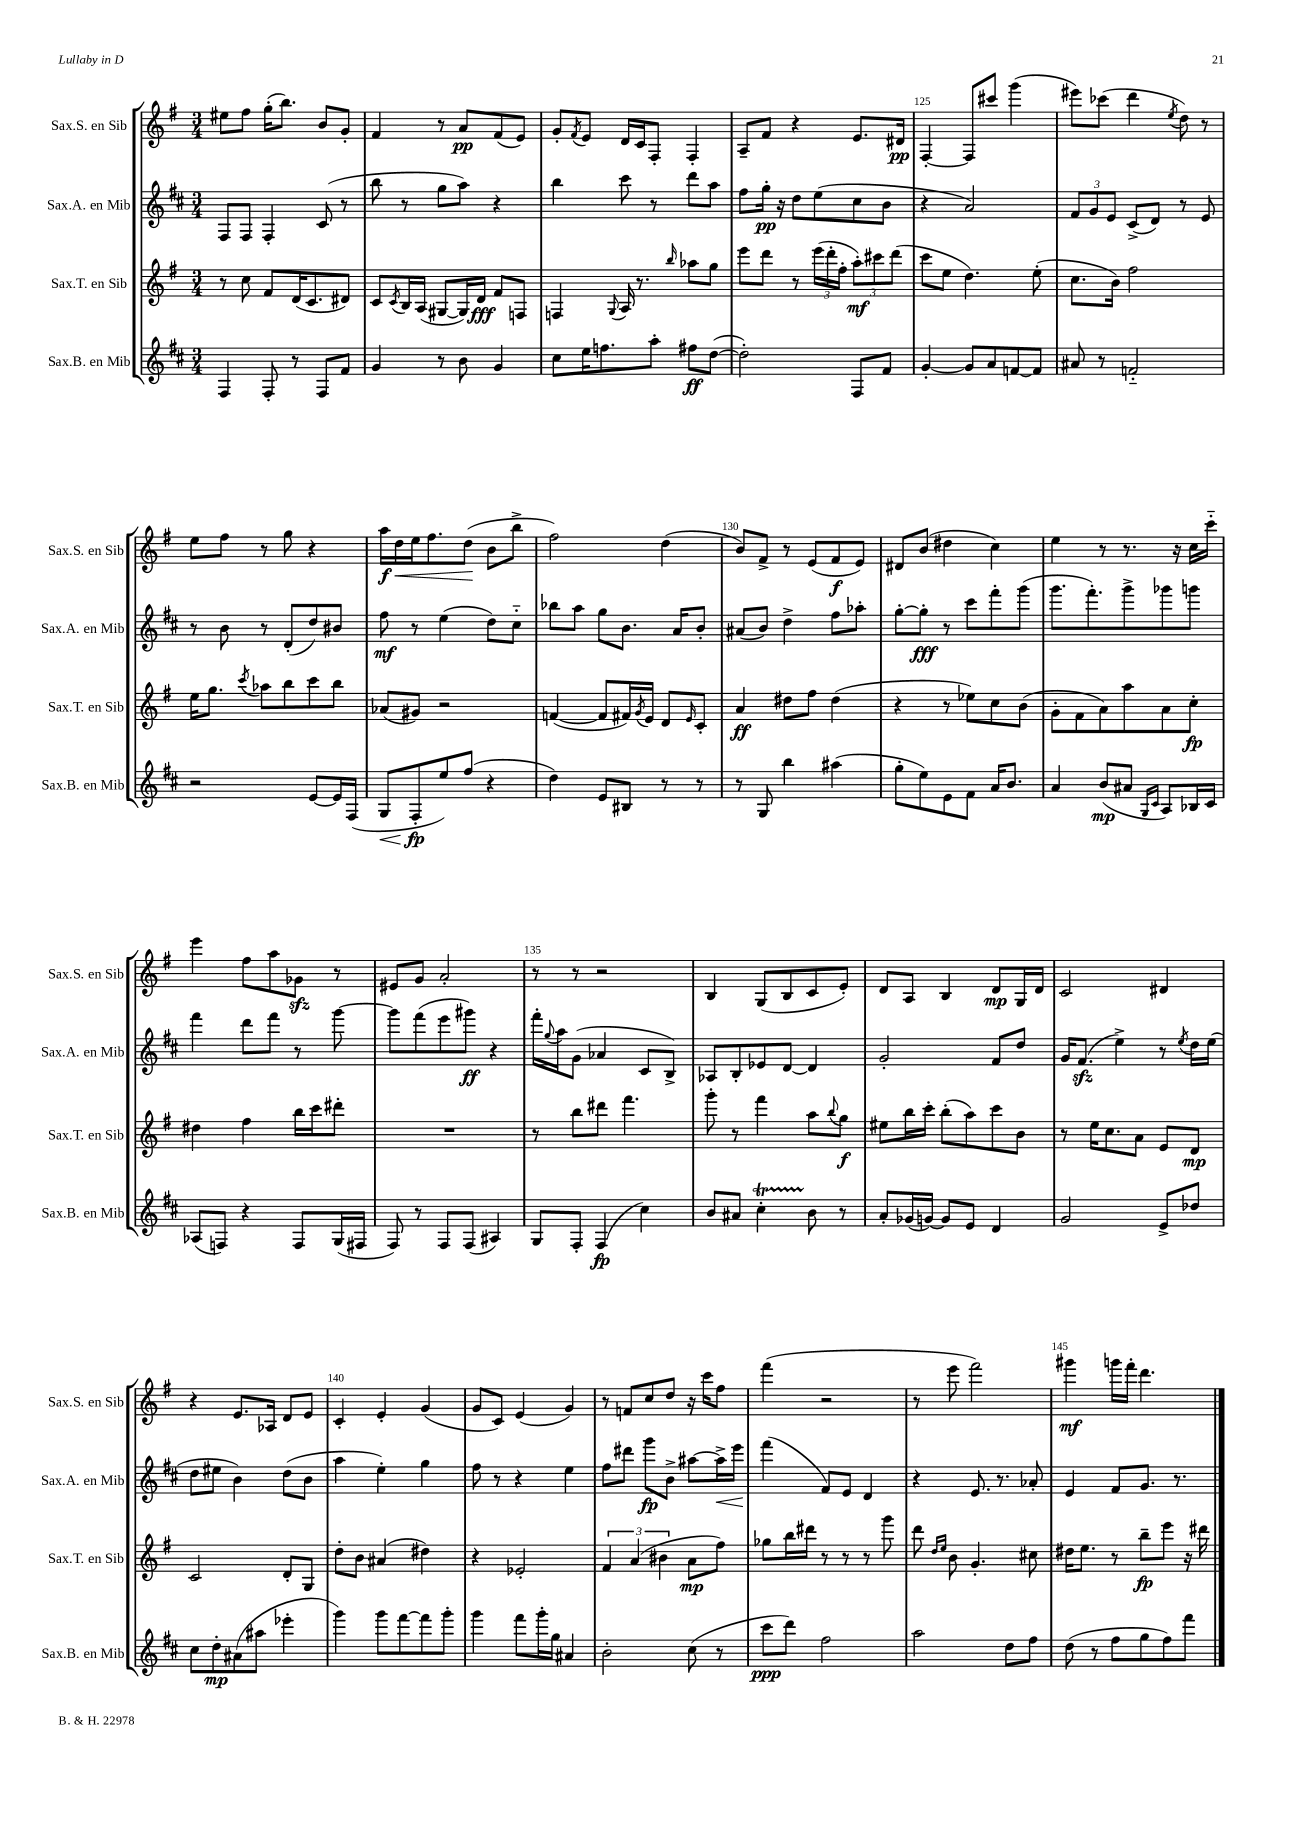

**kern	**dynam	**kern	**dynam	**kern	**dynam	**kern	**dynam
*part4	*part4	*part3	*part3	*part2	*part2	*part1	*part1
*staff4	*staff4	*staff3	*staff3	*staff2	*staff2	*staff1	*staff1
*I"Sax.B. en Mib	*	*I"Sax.T. en Sib	*	*I"Sax.A. en Mib	*	*I"Sax.S. en Sib	*
*I'Sax.B. en Mib	*	*I'Sax.T. en Sib	*	*I'Sax.A. en Mib	*	*I'Sax.S. en Sib	*
*clefG2	*	*clefG2	*	*clefG2	*	*clefG2	*
*k[f#c#]	*	*k[f#]	*	*k[f#c#]	*	*k[f#]	*
*M3/4	*	*M3/4	*	*M3/4	*	*M3/4	*
=121	=121	=121	=121	=121	=121	=121	=121
4F#/	.	8r	.	8F#/L	.	8ee#X\L	.
.	.	8cc\	.	8F#/J	.	8ff#\J	.
8F#'/	.	8f#/L	.	4F#'/	.	(16gg'\KL	.
.	.	.	.	.	.	8.bb\J)	.
8r	.	(16d/K	.	.	.	.	.
.	.	8.c/	.	.	.	.	.
8F#/L	.	.	.	(8c#/	.	8b/L	.
8f#/J	.	8d#X/J)	.	8r	.	8g'/J	.
=122	=122	=122	=122	=122	=122	=122	=122
4g/	.	8c/L	.	8bb\	.	4f#/	.
.	.	8qc/	.	.	.	.	.
.	.	16B/L	.	8r	.	.	.
.	.	(16A/JJ	.	.	.	.	.
8r	.	[8G#X/L	.	8gg\L	.	8r	.
8b\	.	16G#/L])	.	8aa\J)	.	8a/L	pp
.	.	16d/JJ	fff	.	.	.	.
4g/	.	8f#/L	.	4r	.	(8f#/	.
.	.	8Fn/J	.	.	.	8e/J)	.
=123	=123	=123	=123	=123	=123	=123	=123
8cc#\L	.	4Fn/	.	4bb\	.	8g'/L	.
.	.	.	.	.	.	8qf#/	.
16ee\K	.	.	.	.	.	8e/J	.
8.ffn\	.	.	.	.	.	.	.
.	.	8qqG/	.	.	.	.	.
.	.	16A/	.	8ccc#\	.	16d/LL	.
.	.	8.r	.	.	.	16c/J	.
8aa'\J	.	.	.	8r	.	8F#'/J	.
.	.	16qqbb/	.	.	.	.	.
8ff#X\L	ff	8aa-X\L	.	8ddd\L	.	4F#'/	.
([8dd\J	.	8gg\J	.	8aa\J	.	.	.
=124	=124	=124	=124	=124	=124	=124	=124
2dd'\])	.	8eee\L	.	8ff#\L	.	8A~/L	.
.	.	8ddd\J	.	16gg'\Jk	pp	8f#/J	.
.	.	.	.	16r	.	.	.
.	.	8r	.	8dd\L	.	4r	.
.	.	(24eee\LL	.	(8ee\	.	.	.
.	.	24ddd'\	.	.	.	.	.
.	.	24ff#'\JJ	.	.	.	.	.
8F#/L	.	12aa'\L)	mf	8cc#\	.	8.e/L	.
.	.	12ccc#X\	.	.	.	.	.
8f#/J	.	.	.	8b\J	.	.	.
.	.	(12ddd\J	.	.	.	.	.
.	.	.	.	.	.	16d#X/Jk	pp
=125	=125	=125	=125	=125	=125	=125	=125
[4g'/	.	8ccc\L	.	4r	.	[4F#'/	.
.	.	8ee\J	.	.	.	.	.
8g/L]	.	4.dd\)	.	2a/)	.	8F#/L]	.
8a/	.	.	.	.	.	8ccc#X/J	.
[8fn/	.	.	.	.	.	(4ggg\	.
8f/J]	.	(8ee'\	.	.	.	.	.
=126	=126	=126	=126	=126	=126	=126	=126
8a#X/	.	8.cc\L	.	12f#/L	.	8eee#X\L)	.
.	.	.	.	12g/	.	.	.
8r	.	.	.	.	.	(8ccc-X\J	.
.	.	.	.	12e/J	.	.	.
.	.	16b\Jk)	.	.	.	.	.
2fn/	.	2ff#\	.	(8c#^/L	.	4ddd\	.
.	.	.	.	8d/J)	.	.	.
.	.	.	.	.	.	8qee/	.
.	.	.	.	8r	.	8dd\)	.
.	.	.	.	8e/	.	8r	.
!!LO:LB:g=z
=127	=127	=127	=127	=127	=127	=127	=127
2r	.	16ee\KL	.	8r	.	8ee\L	.
.	.	8.gg\J	.	.	.	.	.
.	.	.	.	8b\	.	8ff#\J	.
.	.	8qccc/	.	.	.	.	.
.	.	8aa-X\L	.	8r	.	8r	.
.	.	8bb\	.	(8d'/L	.	8gg\	.
[8e/L	.	8ccc\	.	8dd/)	.	4r	.
16e/L]	.	8bb\J	.	8b#X/J	.	.	.
(16F#/JJ	.	.	.	.	.	.	.
=128	=128	=128	=128	=128	=128	=128	=128
!	!LO:HP:b	!	!	!	!	!	!LO:HP:b
8G/L	<	(8a-X/L	.	8ff#\	mf	16aa\LL	< f
.	.	.	.	.	.	16dd\	.
8F#'/	fp	8g#X/J)	.	8r	.	16ee\J	.
.	.	.	.	.	.	8.ff#\	.
8ee/)	[	2r	.	(4ee\	.	.	.
(8ff#/J	.	.	.	.	.	(8dd\J	.
4r	.	.	.	8dd\L)	.	8b\L	[
.	.	.	.	8cc#\J	.	8bb^\J	.
=129	=129	=129	=129	=129	=129	=129	=129
4dd\)	.	([4fn/	.	8bb-X\L	.	2ff#\)	.
.	.	.	.	8aa\J	.	.	.
8e/L	.	8f/L]	.	8gg\L	.	.	.
8B#X/J	.	16f#X/L)	.	8.b\J	.	.	.
.	.	8qg/	.	.	.	.	.
.	.	16e/JJ	.	.	.	.	.
8r	.	8d/L	.	.	.	(4dd\	.
.	.	.	.	16a/KL	.	.	.
.	.	16qqe/	.	.	.	.	.
8r	.	8c'/J	.	8b'/J	.	.	.
=130	=130	=130	=130	=130	=130	=130	=130
8r	.	4a/	ff	(8a#X/L	.	8b/L)	.
8G/	.	.	.	8b/J)	.	8f#^/J	.
4bb\	.	8dd#X\L	.	4dd^\	.	8r	.
.	.	8ff#\J	.	.	.	(8e/L	.
(4aa#X\	.	(4dd#\	.	8ff#\L	.	8f#/	f
.	.	.	.	8aa-X'\J	.	8e/J)	.
=131	=131	=131	=131	=131	=131	=131	=131
8gg'\L	.	4r	.	[8gg'\L	.	8d#X/L	.
8ee\)	.	.	.	8gg'\J]	fff	(8b/J	.
8e\	.	8r	.	8r	.	4dd#X\	.
8f#\J	.	8ee-X\L)	.	8ccc#\L	.	.	.
16a/KL	.	8cc\	.	8fff#'\	.	4cc\)	.
8.b/J	.	.	.	.	.	.	.
.	.	(8b\J	.	(8ggg\J	.	.	.
=132	=132	=132	=132	=132	=132	=132	=132
4a/	.	8g'\L	.	8.ggg\L	.	4ee\	.
.	.	8f#\	.	.	.	.	.
.	.	.	.	8.fff#'\)	.	.	.
(8b/L	mp	8a\)	.	.	.	8r	.
8a#X/J	.	8aa\	.	8ggg^\	.	8.r	.
16qqG/LL	.	.	.	.	.	.	.
16qqc#/JJ	.	.	.	.	.	.	.
8A/L)	.	8a\	.	8ggg-X\	.	.	.
.	.	.	.	.	.	16r	.
16B-X/L	.	8cc'\J	fp	8gggn\J	.	16cc\LL	.
16c#/JJ	.	.	.	.	.	16ccc\JJ	.
!!LO:LB:g=z
=133	=133	=133	=133	=133	=133	=133	=133
(8A-X/L	.	4dd#X\	.	4fff#\	.	4eee\	.
8Fn/J)	.	.	.	.	.	.	.
4r	.	4ff#\	.	8ddd\L	.	8ff#\L	.
.	.	.	.	8fff#\J	.	8aa\	.
8F/L	.	16bb\LL	.	8r	.	8g-Xzz\J	.
.	.	16ccc\J	.	.	.	.	.
(16G/L	.	8ddd#X'\J	.	[8ggg\	.	8r	.
16F#X/JJ	.	.	.	.	.	.	.
=134	=134	=134	=134	=134	=134	=134	=134
8F#/)	.	2.r	.	8ggg\L]	.	8e#X/L	.
8r	.	.	.	(8fff#\	.	8g/J	.
8F#/L	.	.	.	8eee\	.	2a'/	.
(8F#/J	.	.	.	8ggg#X\J)	ff	.	.
4A#X/)	.	.	.	4r	.	.	.
=135	=135	=135	=135	=135	=135	=135	=135
8G/L	.	8r	.	16fff#'\LL	.	8r	.
.	.	.	.	8qqgg/	.	.	.
.	.	.	.	16aa\J	.	.	.
8F#'/J	.	8bb\L	.	(8g\J	.	8r	.
(4F#/	fp	8ddd#X\J	.	4a-X/	.	2r	.
.	.	4.fff#\	.	.	.	.	.
4cc#\)	.	.	.	8c#/L	.	.	.
.	.	.	.	8B^/J)	.	.	.
=136	=136	=136	=136	=136	=136	=136	=136
8b/L	.	8ggg'\	.	8A-X/L	.	4B/	.
8a#X/J	.	8r	.	8B'/	.	.	.
4cc#t'\	.	4fff#\	.	8e-X/	.	(8G/L	.
.	.	.	.	[8d/J	.	8B/	.
8b\	.	8aa\L	.	4d/]	.	8c/	.
.	.	8qqbb/	.	.	.	.	.
8r	.	8gg\J	f	.	.	8e'/J)	.
=137	=137	=137	=137	=137	=137	=137	=137
8a'/L	.	8ee#X\L	.	2g'/	.	8d/L	.
(16g-X/L	.	16bb\L	.	.	.	8A/J	.
[16gn/JJ)	.	16ccc'\JJ	.	.	.	.	.
8g/L]	.	(8bb'\L	.	.	.	4B/	.
8e/J	.	8aa\)	.	.	.	.	.
4d/	.	8ccc\	.	8f#/L	.	8d/L	mp
.	.	8b\J	.	8dd/J	.	16G/L	.
.	.	.	.	.	.	16d/JJ	.
=138	=138	=138	=138	=138	=138	=138	=138
2g/	.	8r	.	16g/KL	.	2c/	.
.	.	.	.	(8.f#zz/J	.	.	.
.	.	16ee\KL	.	.	.	.	.
.	.	8.cc\	.	.	.	.	.
.	.	.	.	4ee^\)	.	.	.
.	.	8a\J	.	.	.	.	.
8e^/L	.	8e/L	.	8r	.	4d#X/	.
.	.	.	.	8qee/	.	.	.
8dd-X/J	.	8d/J	mp	16dd\LL	.	.	.
.	.	.	.	(16ee\JJ	.	.	.
!!LO:LB:g=z
=139	=139	=139	=139	=139	=139	=139	=139
8cc#\L	.	2c/	.	8dd\L	.	4r	.
8dd'\	mp	.	.	8ee#X\J	.	.	.
(8a#X\	.	.	.	4b\)	.	8.e/L	.
8aa#X\J	.	.	.	.	.	.	.
.	.	.	.	.	.	16A-X/Jk	.
4eee-X'\	.	8d'/L	.	(8dd\L	.	8d/L	.
.	.	8G/J	.	8b\J	.	8e/J	.
=140	=140	=140	=140	=140	=140	=140	=140
4ggg\)	.	8dd'\L	.	4aa\	.	4c'/	.
.	.	8b\J	.	.	.	.	.
8ggg\L	.	(4a#X/	.	4ee'\)	.	4e'/	.
[8fff#\	.	.	.	.	.	.	.
8fff#\]	.	4dd#X\)	.	4gg\	.	(4g/	.
8ggg'\J	.	.	.	.	.	.	.
=141	=141	=141	=141	=141	=141	=141	=141
4ggg\	.	4r	.	8ff#\	.	8g/L	.
.	.	.	.	8r	.	8c/J)	.
8fff#\L	.	2e-X'/	.	4r	.	(4e/	.
16ggg'\L	.	.	.	.	.	.	.
16gg\JJ	.	.	.	.	.	.	.
4a#X/	.	.	.	4ee\	.	4g/)	.
=142	=142	=142	=142	=142	=142	=142	=142
2b'\	.	6f#/	.	8ff#\L	.	8r	.
.	.	.	.	8ddd#X\J	.	8fn/L	.
.	.	(6a/	.	.	.	.	.
.	.	.	.	8ggg\L	fp	8cc/	.
.	.	6b#X\	.	.	.	.	.
.	.	.	.	8b^\J	.	8dd/J	.
(8cc#\	.	8a\L	mp	[8aa#X\L	.	16r	.
.	.	.	.	.	.	16ccc\KL	.
!	!	!	!	!	!LO:HP:b	!	!
8r	.	8ff#\J)	.	16aa#^\L]	<	8ff#\J	.
.	.	.	.	16eee\JJ	.	.	.
=143	=143	=143	=143	=143	=143	=143	=143
8ccc#\L	ppp	8gg-X\L	.	(4fff#\	.	(4fff#\	.
8ddd\J)	.	16bb\L	.	.	.	.	.
.	.	16ddd#X\JJ	.	.	.	.	.
2ff#\	.	8r	.	8f#/L)	[	2r	.
.	.	8r	.	8e/J	.	.	.
.	.	8r	.	4d/	.	.	.
.	.	8ggg\	.	.	.	.	.
=144	=144	=144	=144	=144	=144	=144	=144
2aa\	.	8ddd\	.	4r	.	8r	.
.	.	16qqdd/LL	.	.	.	.	.
.	.	16qqee/JJ	.	.	.	.	.
.	.	8b\	.	.	.	8eee\	.
.	.	4.g'/	.	8.e/	.	2fff#\)	.
.	.	.	.	8.r	.	.	.
8dd\L	.	.	.	.	.	.	.
8ff#\J	.	8cc#X\	.	8a-X'/	.	.	.
=145	=145	=145	=145	=145	=145	=145	=145
(8dd\	.	16dd#X\KL	.	4e/	.	4ggg#X\	mf
.	.	8.ee\J	.	.	.	.	.
8r	.	.	.	.	.	.	.
8ff#\L	.	8r	.	8f#/L	.	16gggn\LL	.
.	.	.	.	.	.	16fff#'\JJ	.
8gg\	.	8bb~\L	fp	8.g/J	.	4.ddd\	.
8ff#\)	.	8eee\J	.	.	.	.	.
.	.	.	.	8.r	.	.	.
8fff#\J	.	16r	.	.	.	.	.
.	.	16ddd#X\	.	.	.	.	.
==	==	==	==	==	==	==	==
*-	*-	*-	*-	*-	*-	*-	*-
